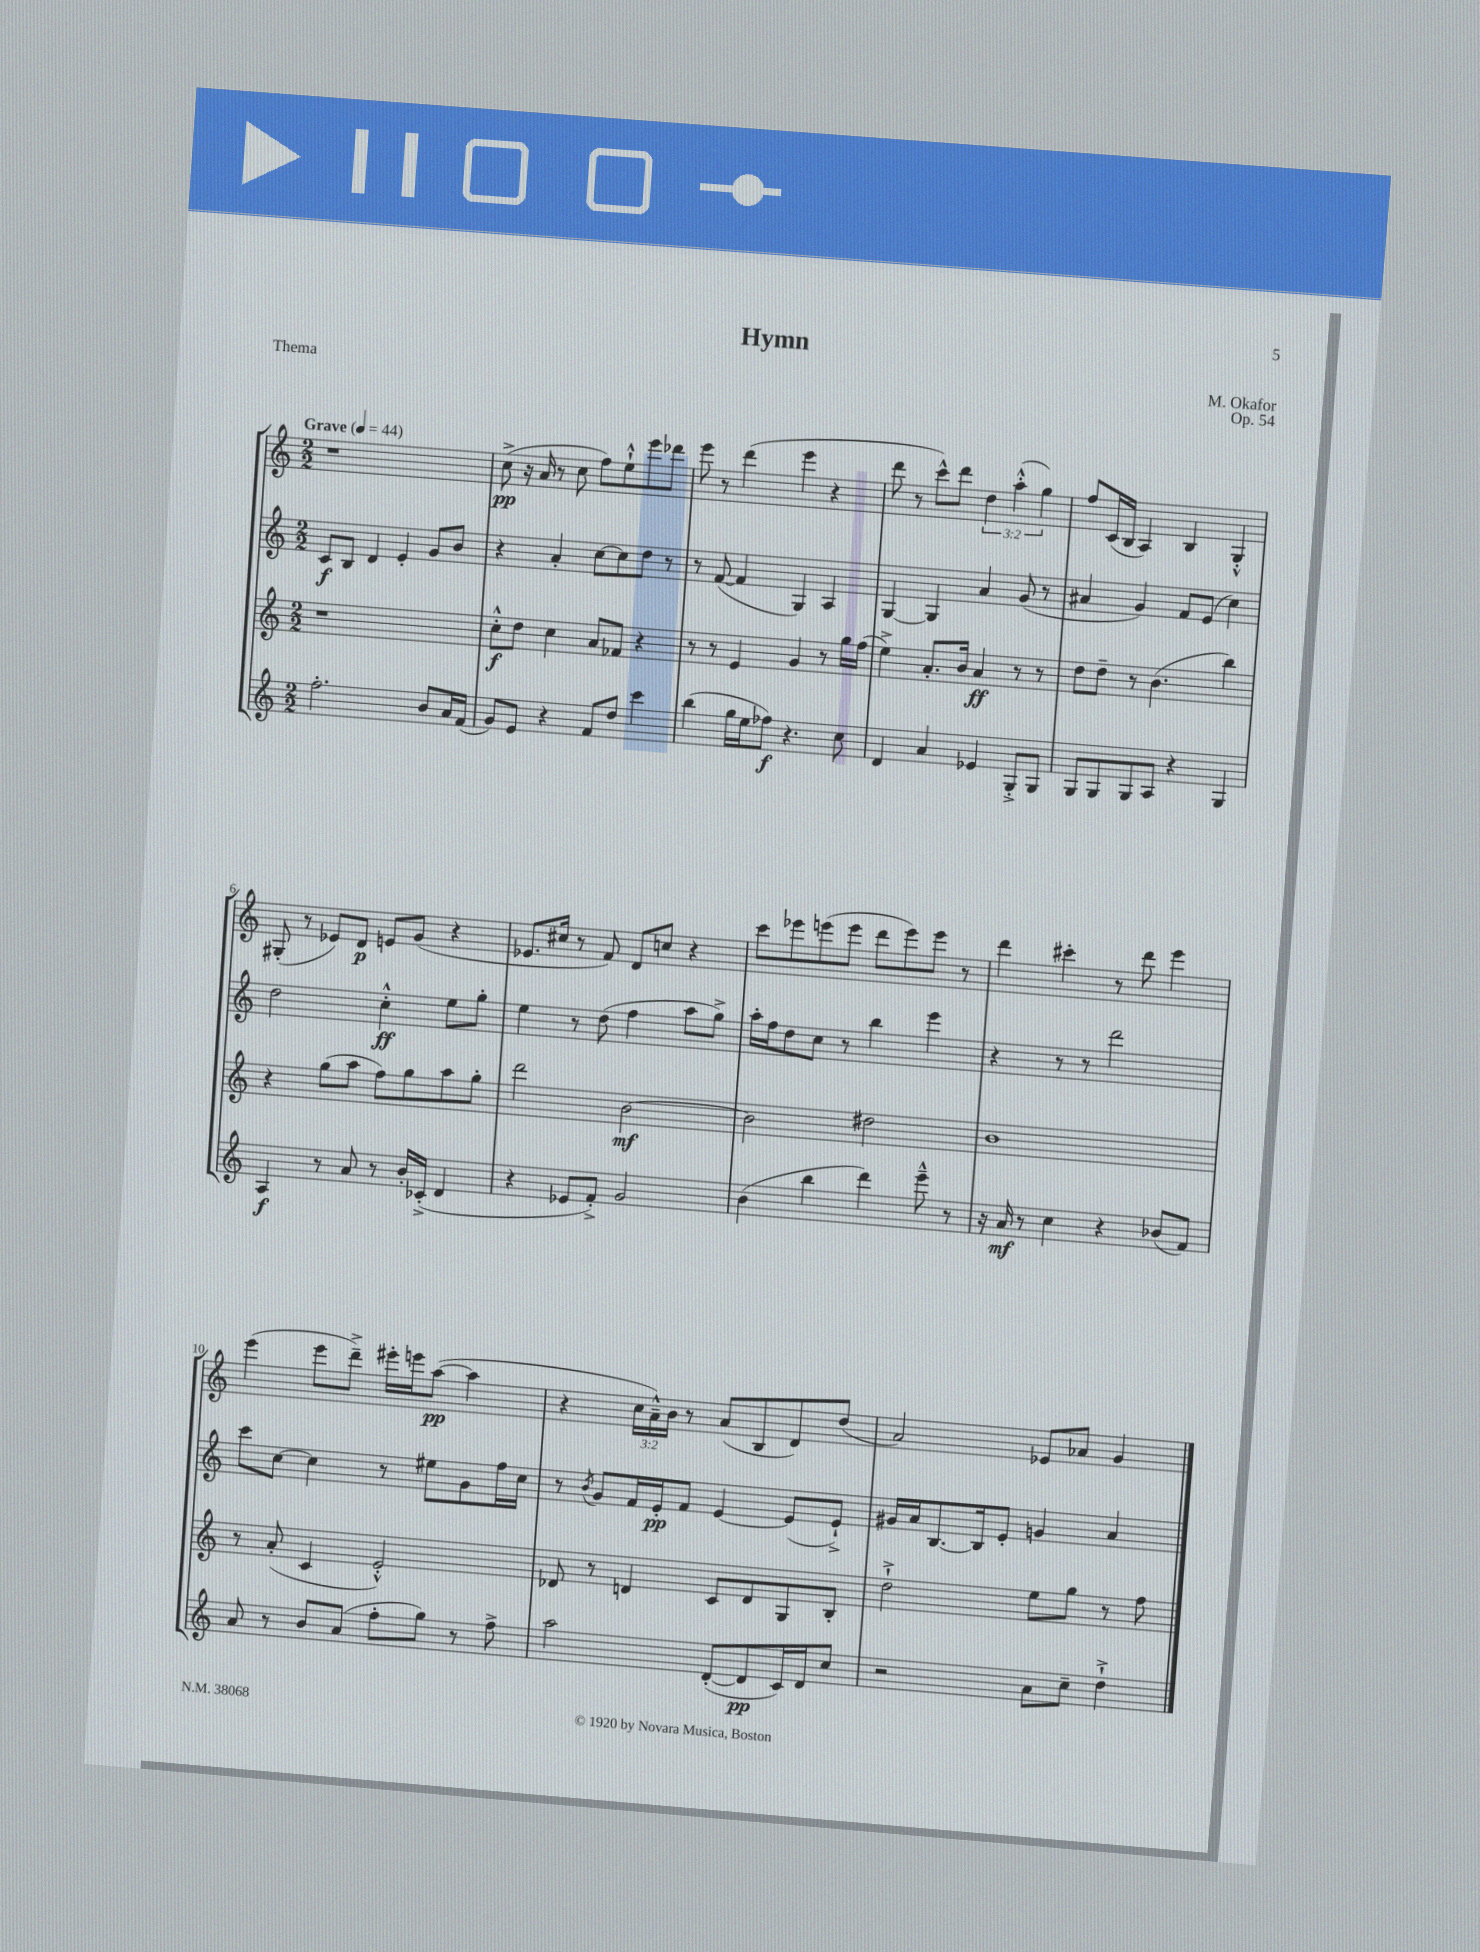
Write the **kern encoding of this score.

**kern	**kern	**kern	**kern
*staff4	*staff3	*staff2	*staff1
*clefG2	*clefG2	*clefG2	*clefG2
*k[]	*k[]	*k[]	*k[]
*M2/2	*M2/2	*M2/2	*M2/2
*MM44	*MM44	*MM44	*MM44
2.ff'	1r	8c	1r
.	.	8B	.
.	.	4d	.
.	.	4e'	.
8b	.	8g	.
16a	.	8b	.
(16f	.	.	.
=	=	=	=
8g)	8cc'^^	4r	(8cc^
8e	8dd	.	16r
.	.	.	16a
4r	4cc	4a'	8r
.	.	.	8cc
8f	8a	[8cc	8ff)
8dd	8f-	8cc]	8ee`^^
4ccc	4r	8dd	8eee
.	.	8r	8ddd-
=	=	=	=
(4bb	8r	8r	8eee
.	8r	([8f	8r
16gg	4e	4f]	(4ddd
16ee	.	.	.
8ff-)	.	.	.
4.r	4g	4G)	4eee
.	8r	4A	4r
8cc	16gg	.	.
.	(16ff	.	.
=	=	=	=
4d	4ee^)	[4G	8ddd
.	.	.	8r
4a	8.a'	4G]	8ccc^^)
.	.	.	8ddd
.	16b	.	.
4e-	4a	4a	6dd
.	.	.	(6aa'^^
8G'^	8r	(8g	.
.	.	.	6gg)
8G	8r	8r	.
=	=	=	=
8G	8dd	4a#	8ff
8G	8dd~	.	(16c
.	.	.	16B
8G	8r	4g)	4A)
8A	(4.b	.	.
4r	.	8f	4B
.	.	(8e	.
4G	4bb)	4cc)	4G'^^
=	=	=	=
4A	4r	2dd	(8G#'
.	.	.	8r
8r	(8gg	.	8e-)
8a	8aa	.	8d
8r	8ff)	4cc'^^	8e
16b'	8gg	.	(8g
(16c-'^	.	.	.
4d	8aa	8ee	4r
.	8gg'	8gg'	.
=	=	=	=
4r	2ddd	4ee	8.e-
.	.	.	16cc#
8e-	.	8r	8r
8f'^)	.	(8dd	8f)
2g	[2b	4ff	8d
.	.	.	8cc
.	.	8aa	4r
.	.	8gg^)	.
=	=	=	=
(4b	2b]	16aa'	8ccc
.	.	16ff	.
.	.	8dd	8eee-
4bb	.	8cc	(8eee
.	.	8r	8eee
4ddd)	2dd#	4bb	8ddd
.	.	.	8eee)
8eee~^^	.	4eee	8eee
8r	.	.	8r
=	=	=	=
16r	1b	4r	4ddd
16a	.	.	.
8r	.	.	.
4cc	.	8r	4ccc#'
.	.	8r	.
4r	.	2ddd	8r
.	.	.	8ddd
(8b-	.	.	4eee
8f)	.	.	.
=	=	=	=
8a	8r	8ccc	(4eee
8r	(8a'	[8cc	.
8b	4c	4cc]	8eee
(8a	.	.	8ddd~^)
8ff'	2e'^^)	8r	16eee#'
.	.	.	16eee
8gg)	.	8ee#	([8aa
8r	.	8g	4aa]
8ff^	.	16ff	.
.	.	16cc	.
=	=	=	=
2aa	8d-	8r	4r
.	.	8qb	.
.	8r	8g	.
.	4d	16f	24cc
.	.	.	24a~^^)
.	.	16e'	.
.	.	.	24b
.	.	8f	8r
([8d'	8c	[4e	(8a
8d]	8d	.	8B
16c)	8G	(8e]	8d)
16d	.	.	.
8cc	8B'	8e`^)	(8dd
=	=	=	=
2r	2dd`^	16g#	2a)
.	.	16a	.
.	.	[8.B	.
.	.	16B]	.
.	.	8e'	.
8a	8ee	4g	8e-
8cc~	8gg	.	8a-
4dd`^	8r	4a	4g
.	8ff	.	.
==	==	==	==
*-	*-	*-	*-
